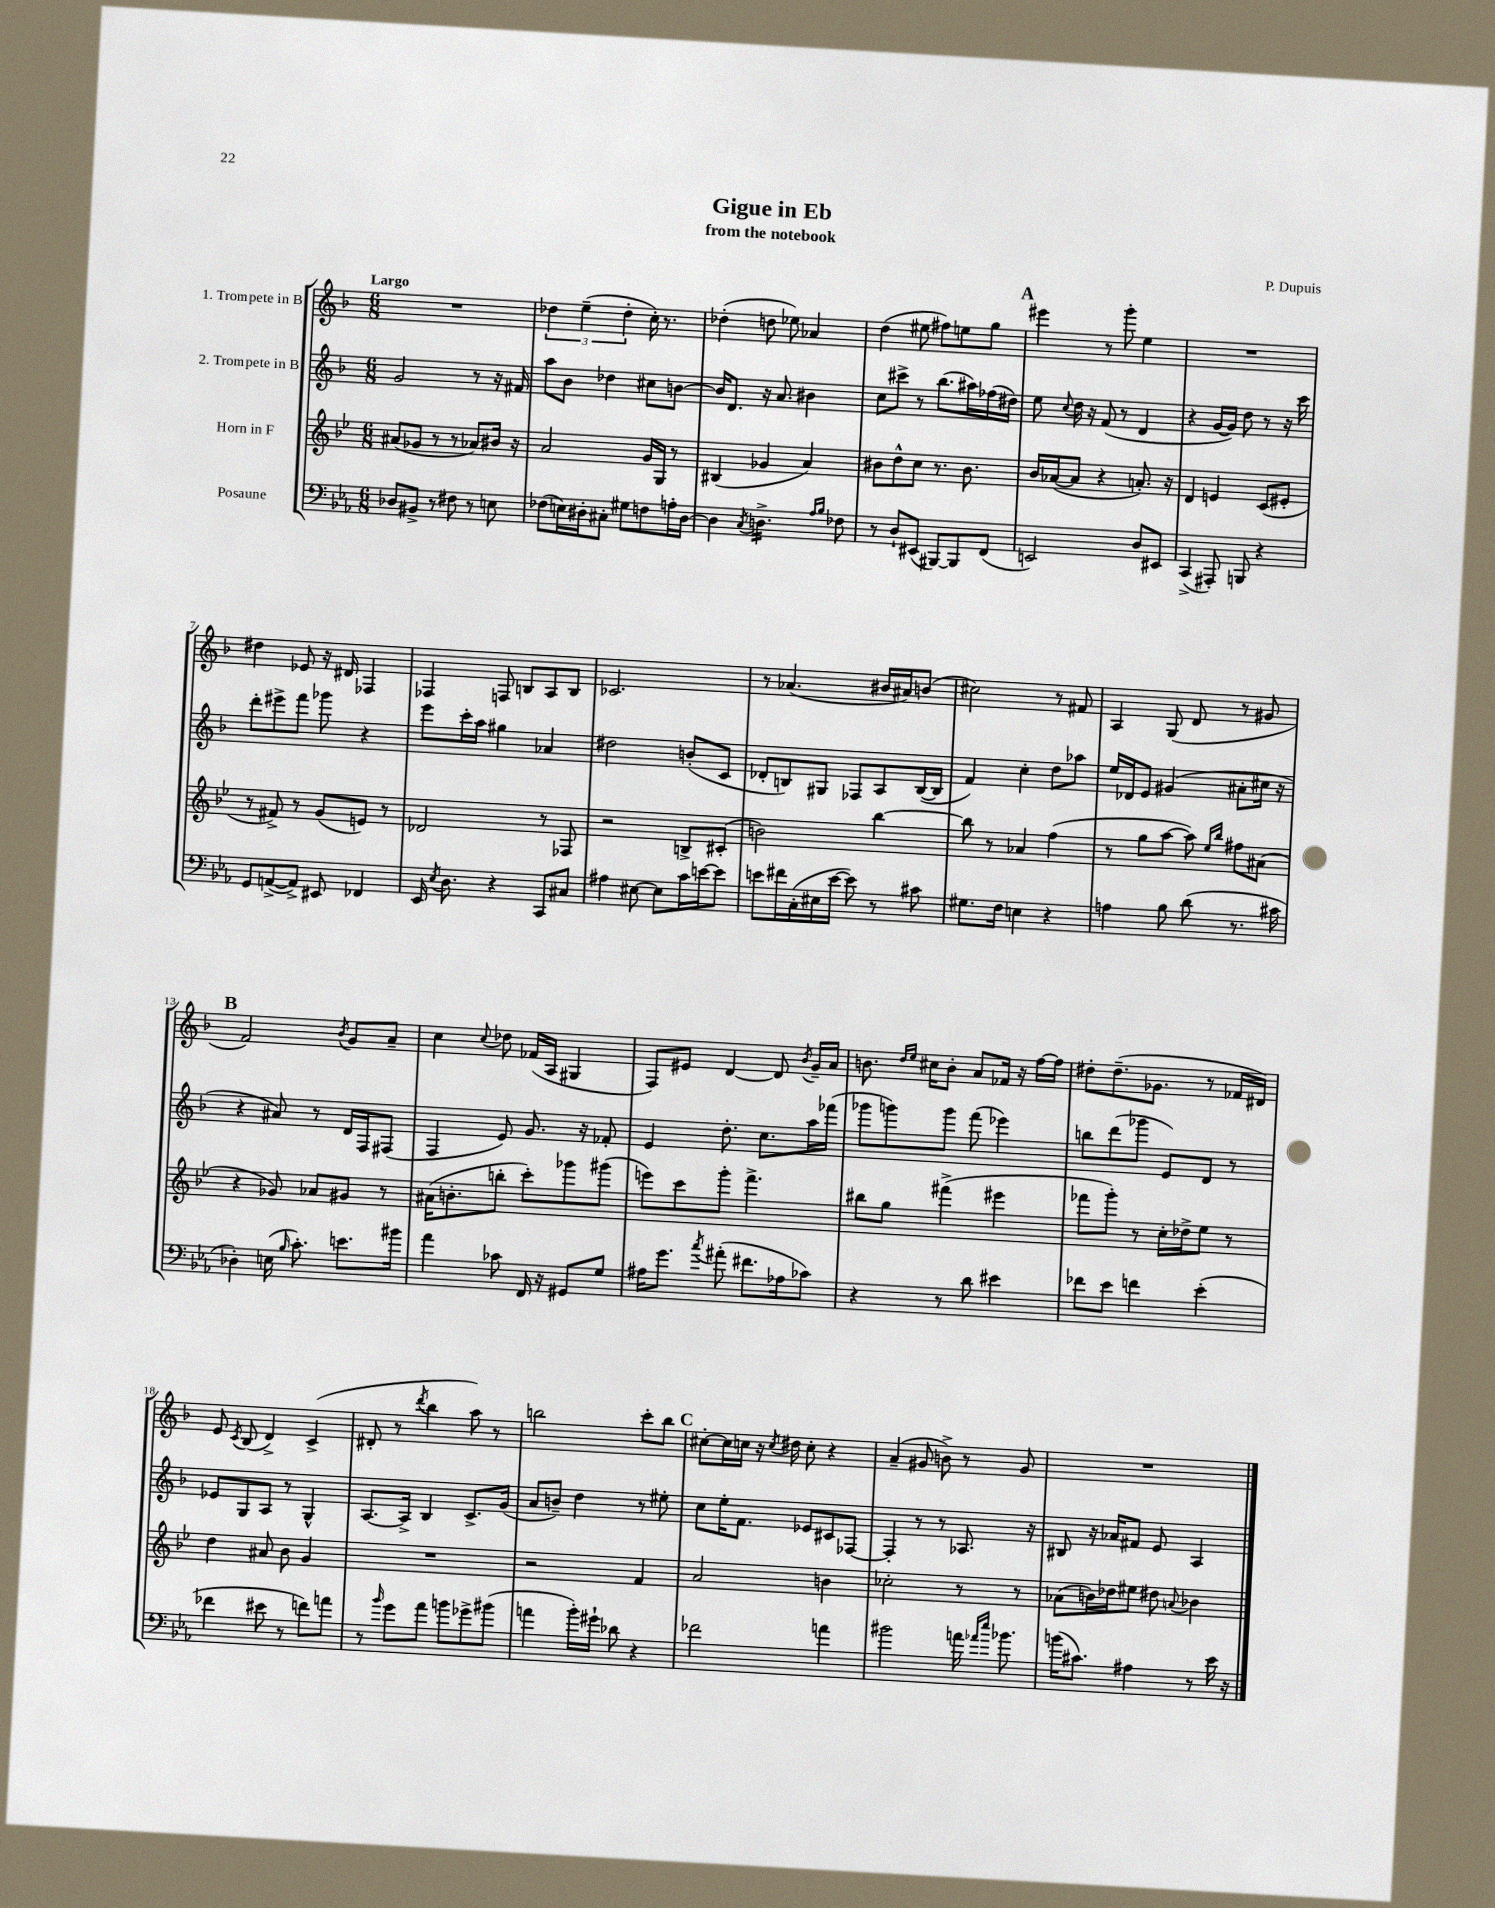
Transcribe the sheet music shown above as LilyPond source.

\header { title = "Gigue in Eb" composer = "P. Dupuis" subtitle = "from the notebook" }
<<
\new StaffGroup <<
\new Staff = "s0" \with { instrumentName = "1. Trompete in B" } {
    \clef treble \key f \major \numericTimeSignature \time 6/8 \tempo "Largo"
    \autoBeamOff R2. |
    \tuplet 3/2 { des''4 e''4--( des''4-. } c''16-.) r8. |
    des''4-.( d''8 ees''8) aes'4 |
    d''4( eis''8 fis''8[) e''8 g''8] |
    \mark \markup { \bold "A" } eis'''4 r8 g'''8-. e''4 |
    R2. |
    dis''4 ees'8 r16 dis'16 fes4 |
    fes4 f8 b8[ a8 b8] |
    ces'2. |
    r8 aes'4.( bis'16[ ais'16) b'8]( |
    cis''2) r8 fis'8 |
    a4 g8( d'8 r8 gis'8 |
    \mark \markup { \bold "B" } f'2) \acciaccatura { bes'8 } g'8[ a'8]-- |
    c''4 \appoggiatura { c''8 } des''8 fes'16[( a16] gis4 |
    f8[) eis'8] d'4~ d'8 \acciaccatura { bes'8 } g'16[-- a'16] |
    b'8. \grace { d''16[ e''16] } cis''16[ b'8]-. a'8[ fes'16] r16 f''16[~ f''16] |
    dis''8[-. dis''8.--( ges'8.] r8 fes'16[ dis'16]) |
    e'8 \acciaccatura { c'8 } bes8( d'4->) c'4->( |
    dis'8-. r8 \acciaccatura { d'''8 } bes''4 a''8) r8 |
    b''2 c'''8[-. b''8] |
    \mark \markup { \bold "C" } cis''8[~-. cis''16 c''16] r16 \acciaccatura { c''8 } dis''16 c''8-. r4 |
    a'4--( gis'8 b'8->) r8 gis'8 |
    R2. \bar "|." |
}
\new Staff = "s1" \with { instrumentName = "2. Trompete in B" } {
    \clef treble \key f \major \numericTimeSignature \time 6/8
    \autoBeamOff g'2 r8 r16 fis'16 |
    a''8[ bes'8] des''4 cis''8[ b'8]~ |
    b'16[ d'8.] r16 a'8. bis'4 |
    c''8[ cis'''8]-> r8 bes''8.[( ais''16) fes''16( dis''16]) |
    \mark \markup { \bold "A" } e''8 \appoggiatura { c''8 } d''16 r16 f'8( r8 d'4 |
    r4 g'16[~ g'16]) d''8 r8 r16 c'''16 |
    d'''8[-. eis'''8-> f'''8] ges'''8 r4 |
    e'''8[ c'''16-. a''16] gis''4 aes'4 |
    dis''2 b'8[-.( c'8] |
    des'8[-. b8) gis8] fes8[ a8 b16~( b16] |
    f'4) c''4-. d''8[ aes''8] |
    e''16[ des'16 e'8] gis'4( ais'8[-. cis''16] r16 |
    \mark \markup { \bold "B" } r4 ais'8) r8 d'16[ f16 fis8]( |
    f4 e'8) g'8. r16 fes'8-. |
    e'4 d''8.-. c''8.[ a''16 fes'''16]( |
    ges'''8[ g'''8) g'''8] f'''8( ees'''4) |
    b''8[ d'''8( ges'''8] e'8[) d'8] r8 |
    ees'8[ g8 a8] r8 g4-^ |
    a8.[~ a16]-> bes4 c'8.[-> g'16]( |
    a'8[ b'8]--) d''4 r8 eis''8-. |
    \mark \markup { \bold "C" } c''8[ e''16-. f'8.] ees'8[ cis'8 fes8]~ |
    fes4-. r8 r8 aes8. r16 |
    bis8 r16 aes'16[ fis'8] e'8 a4 \bar "|." |
}
\new Staff = "s2" \with { instrumentName = "Horn in F" } {
    \clef treble \key bes \major \numericTimeSignature \time 6/8
    \autoBeamOff ais'8[( ges'8] r8 r8 aes'8[) bis'16] r16 |
    a'2 g'16[ g16] r8 |
    bis4( ges'4 a'4) |
    bis'8[ d''8-^ c''8] r8. bis'8. |
    \mark \markup { \bold "A" } bes'16[ aes'16~( aes'8] r4 a'8.-.) r16 |
    d'4 e'4 c'8[( eis'8]-. |
    r8 fis'8->) r8 g'8[( e'8]) r8 |
    des'2 r8 fes8 |
    r2 b8[-> cis'8]-.( |
    b'2) bes''4~ |
    bes''8 r8 aes'4 f''4( |
    r8 g''8[ a''8]~ a''8) \grace { ees''16[ bes''16] } fis''8[ ais'8]( |
    \mark \markup { \bold "B" } r4 ges'8) aes'8[ gis'8] r8 |
    ais'16[( b'8.-. b''8]-. c'''8[-.) ges'''8 gis'''8]( |
    e'''8[) c'''8 g'''8]-. f'''4.-> |
    bis''8[ g''8] fis'''4->( eis'''4 |
    fes'''8[ g'''8]-.) r8 c''16[-. des''16-> ees''8] r8 |
    d''4 ais'8 bes'8 g'4 |
    R2. |
    r2 f'4 |
    \mark \markup { \bold "C" } a'2 b'4 |
    ces''2-. r8 r8 |
    aes'8[( b'16) des''16 eis''8] dis''8 \appoggiatura { a'8 } bes'4 \bar "|." |
}
\new Staff = "s3" \with { instrumentName = "Posaune" } {
    \clef bass \key ees \major \numericTimeSignature \time 6/8
    \autoBeamOff des8[ bis,8]-> r8 fis8 r8 e8 |
    fes8[( e16) dis16-. cis8]-. gis8[ f8 a16-. dis16]~ |
    dis4 \acciaccatura { c8 } d4.:16-> \grace { aes16[ bes16] } fes8 |
    r8 d8[-! eis,8]( bis,,8[~) bis,,8 f,8]( |
    \mark \markup { \bold "A" } e,2) d8[ eis,8] |
    c,4->( ais,,8-.) b,,8 r4 |
    g,8[ a,8~->( a,8]->) eis,8 fes,4 |
    ees,16 \acciaccatura { ees8 } d8. r4 c,8[ cis8] |
    ais4 eis8~ eis8[ c'16 e'16~ e'8] |
    e'8[ fis'16 c16-.( eis16 e'16]~ e'8) r8 cis'8 |
    gis8.[ f16] e4 r4 |
    a4 bes8 d'8( r8. cis'16 |
    \mark \markup { \bold "B" } des4-.) e16( \grace { bes16 } c'8.-.) e'8.[ bis'16] |
    aes'4 ces'8 f,16 r16 gis,8[ g8] |
    ais16[ g'8.] \acciaccatura { c''8 } ais'8-.( fis'8.[ aes16 ces'8]) |
    r4 r8 d'8 eis'4 |
    fes'8[ ees'8] f'4 ees'4-.( |
    fes'4 eis'8 r8 f'8[) a'8] |
    r8 \grace { bes'16 } g'8[ aes'8] b'8[ ges'8-> bis'8]( |
    a'4 bes'16[-.) gis'16]-! des'8 r4 |
    \mark \markup { \bold "C" } fes'2 a'4 |
    bis'2 a'16 \grace { aes'16[ ees''16] } bes'8. |
    b'16[( cis'8.]) ais4 r8 ees'16 r16 \bar "|." |
}
>>
>>
